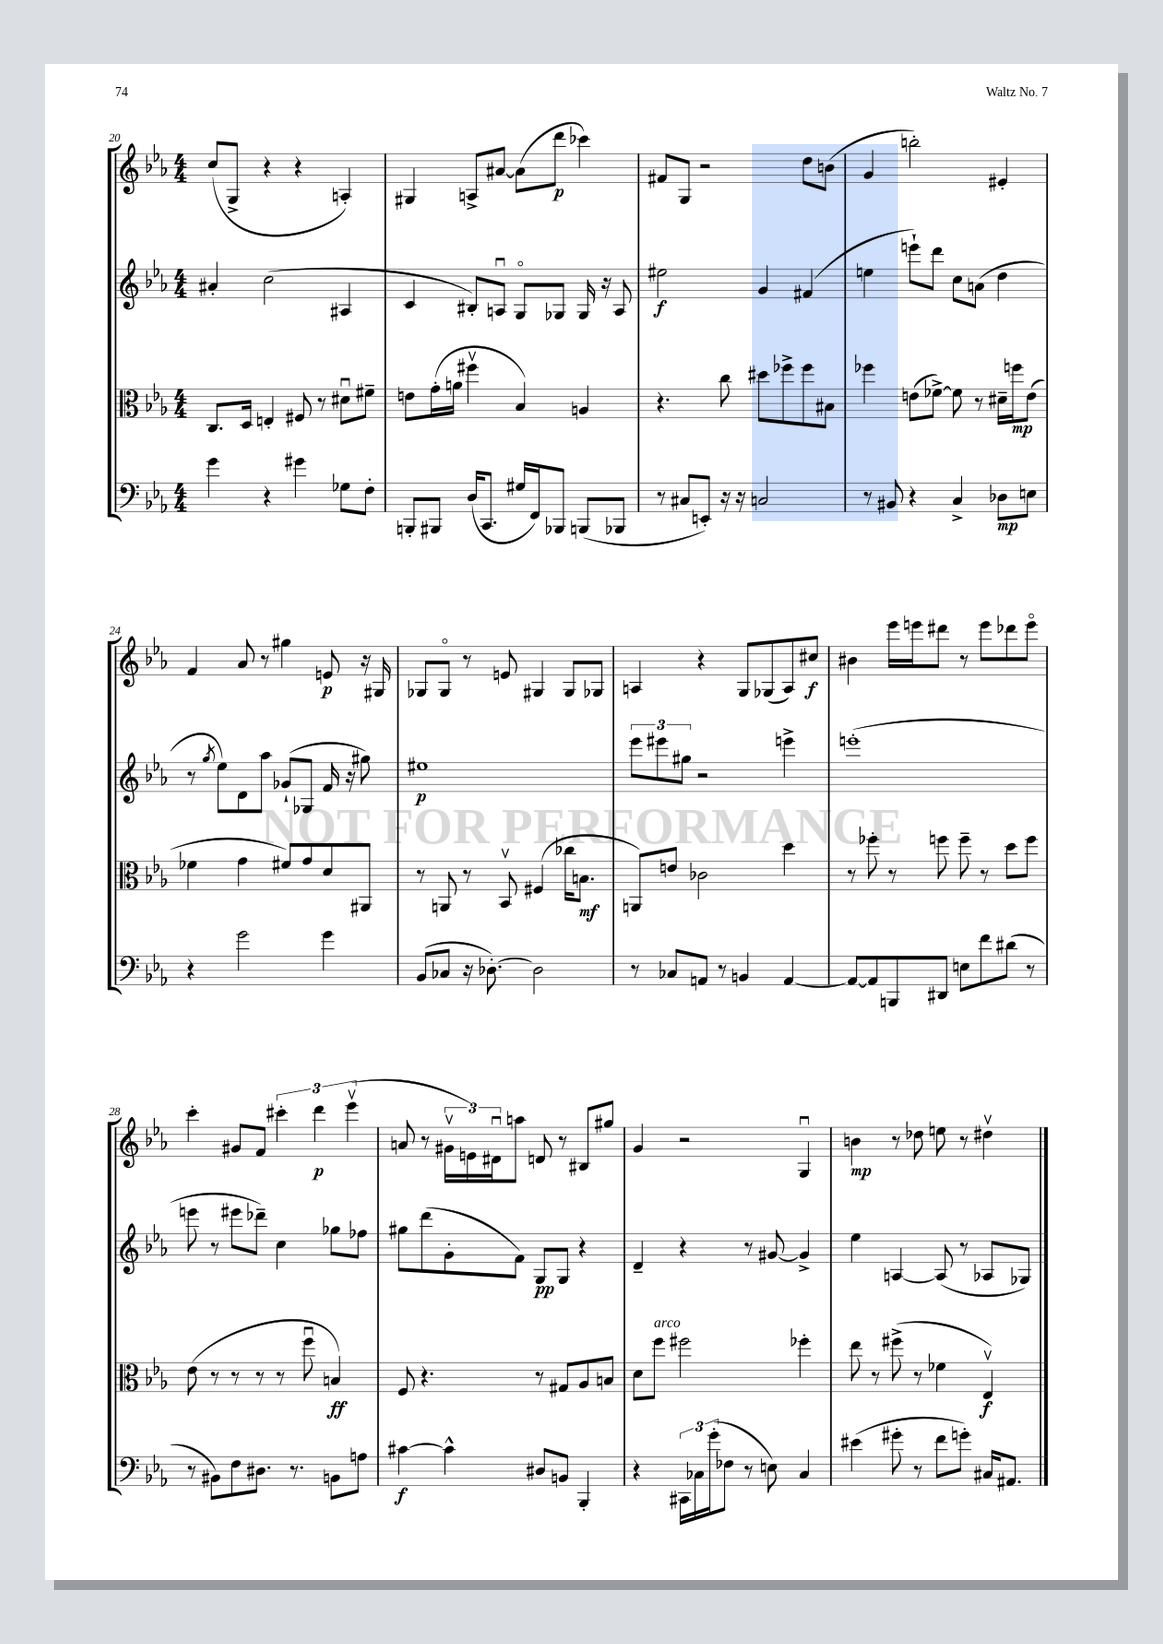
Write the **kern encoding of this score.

**kern	**kern	**kern	**kern
*staff4	*staff3	*staff2	*staff1
*clefF4	*clefC3	*clefG2	*clefG2
*k[b-e-a-]	*k[b-e-a-]	*k[b-e-a-]	*k[b-e-a-]
*M4/4	*M4/4	*M4/4	*M4/4
4g\	8.C/L	4a#'/	(8cc/L
.	.	.	8G^/J
.	16D/Jk	.	.
4r	4E'/	(2cc\	4r
4g#\	8F#/	.	4r
.	8r	.	.
8G-\L	8d#u\L	4A#/	4A'/)
8F'\J	8f#~\J	.	.
=	=	=	=
8BBB'/L	8e\L	4c/	4G#/
8BBB#/J	(16g'\L	.	.
.	16a\JJ	.	.
(16D/LK	4ff#v\	8B#'/L)	8A^/L
8.CC/J	.	.	.
.	.	8Au/J	[8a#/J
16G#/LL	4B-/)	8Go/L	(8a#\]L
16FF/J)	.	.	.
8BBB-/J	.	8G-/J	8ddd\J
(8BBB/L	4A/	16G-/	4ccc-\)
.	.	16r	.
8BBB-/J	.	8A/	.
=	=	=	=
8r	4.r	2ee#\	8f#/L
8C#/L	.	.	8G/J
8EE'/J)	.	.	2r
16r	8cc\	.	.
16r	.	.	.
2C/	8dd#\L	4g/	.
.	8ff-^\	.	.
.	8ff-\	(4f#/	8dd\L
.	8B#\J	.	(8b\J
=	=	=	=
8r	4ff-\	4ee\	4g/
8BB#/	.	.	.
4r	(8e\L	8eee`\L)	2bb'\)
.	[8f-^\J)	8ddd\J	.
4C^/	8f-\]	8cc\L	.
.	8r	(8a\J	.
8D-\L	16d#~\LL	4dd\	4e#'/
.	16ff\J	.	.
8E\J	(8e\J	.	.
=	=	=	=
4r	4f-\	8r	4f/
.	.	8qgg/	.
.	.	8ee-\L)	.
2g\	4g\	8d\	8a-/
.	.	8aa-\J	8r
.	8f#/L)	(8g-`/L	4gg#\
.	8g/	8G-/J	.
4g\	8d/	16f/	8e/
.	.	16r	.
.	8AA#/J	8gg#\)	16r
.	.	.	16G#/
=	=	=	=
(8BB-/L	8r	1ee#	8G-/L
8C-/J	8AA/	.	8G-o/J
16r	8r	.	8r
[8.D-'\)	.	.	.
.	8BB-v/	.	8e/
2D-\]	(4F#/	.	4G#/
.	16cc-\LK	.	8G#/L
.	8.B\J	.	.
.	.	.	8G-/J
=	=	=	=
8r	8AA/L)	12eee-\L	4A/
.	.	12eee#\	.
8C-/L	8e/J	.	.
.	.	12gg#\J	.
8AA/J	2c-\	2r	4r
8r	.	.	.
4BB/	.	.	8G/L
.	.	.	(8G-/
[4AA/	4dd\	4eee^\	8A/)
.	.	.	8cc#/J
=	=	=	=
8AA/_L	8r	(1eee'	4b#\
8AA/]	8ff-'\	.	.
8BBB/	8r	.	16eee-\LL
.	.	.	16eee\J
8DD#/J	8ff\	.	8ddd#\J
8E\L	8ff~\	.	8r
8f\	8r	.	8eee\L
(8d#\J	8dd\L	.	8ddd-\
8r	8ff\J	.	8eeeo\J
=	=	=	=
8r	(8e-\	8eee\	4ccc'\
8BB#\L)	8r	8r	.
8F\	8r	8eee#\L	8g#/L
8.D#\J	8r	8ddd-~\J)	8f/J
.	8r	4cc\	6ccc#'\
8.r	.	.	.
.	8ffu\	.	.
.	.	.	6ddd\
8BB\L	4B/)	8gg-\L	.
.	.	.	(6eee-v\
8A\J	.	8ff-\J	.
=	=	=	=
[4c#\	8F/	8gg#\L	8a/
.	4.r	(8ddd\	8r
4c#^^\]	.	8g'\	24g#v\LL
.	.	.	24e\)
.	.	.	24d#u\J
.	.	8f\J)	8aa\J
8D#/L	8r	8G/L	8d/
8BB/J	8G#/L	8G/J	8r
4BBB-'/	8A-/	4r	8B#/L
.	8B/J	.	8gg#/J
=	=	=	=
4r	8d\L	4d~/	4g/
.	8ff\J	.	.
24CC#\LL	2ff#\	4r	2r
24C-\	.	.	.
(24g'\J	.	.	.
8F-\J	.	.	.
8r	.	8r	.
8E\)	.	[8g#/	.
4C-/	4ff-'\	4g#^/]	4Gu/
=	=	=	=
(4e#\	8ee-\	4ee-\	4b\
.	8r	.	.
8g#'\	(8ff#^\	[4A/	8r
8r	8r	.	8dd-\
8f\L	4f-\	(8A/]	8ee\
8g'\J)	.	8r	8r
16C#/LK	4E-v/)	8A-/L	4dd#v\
8.AA#/J	.	.	.
.	.	8G-/J)	.
==	==	==	==
*-	*-	*-	*-
